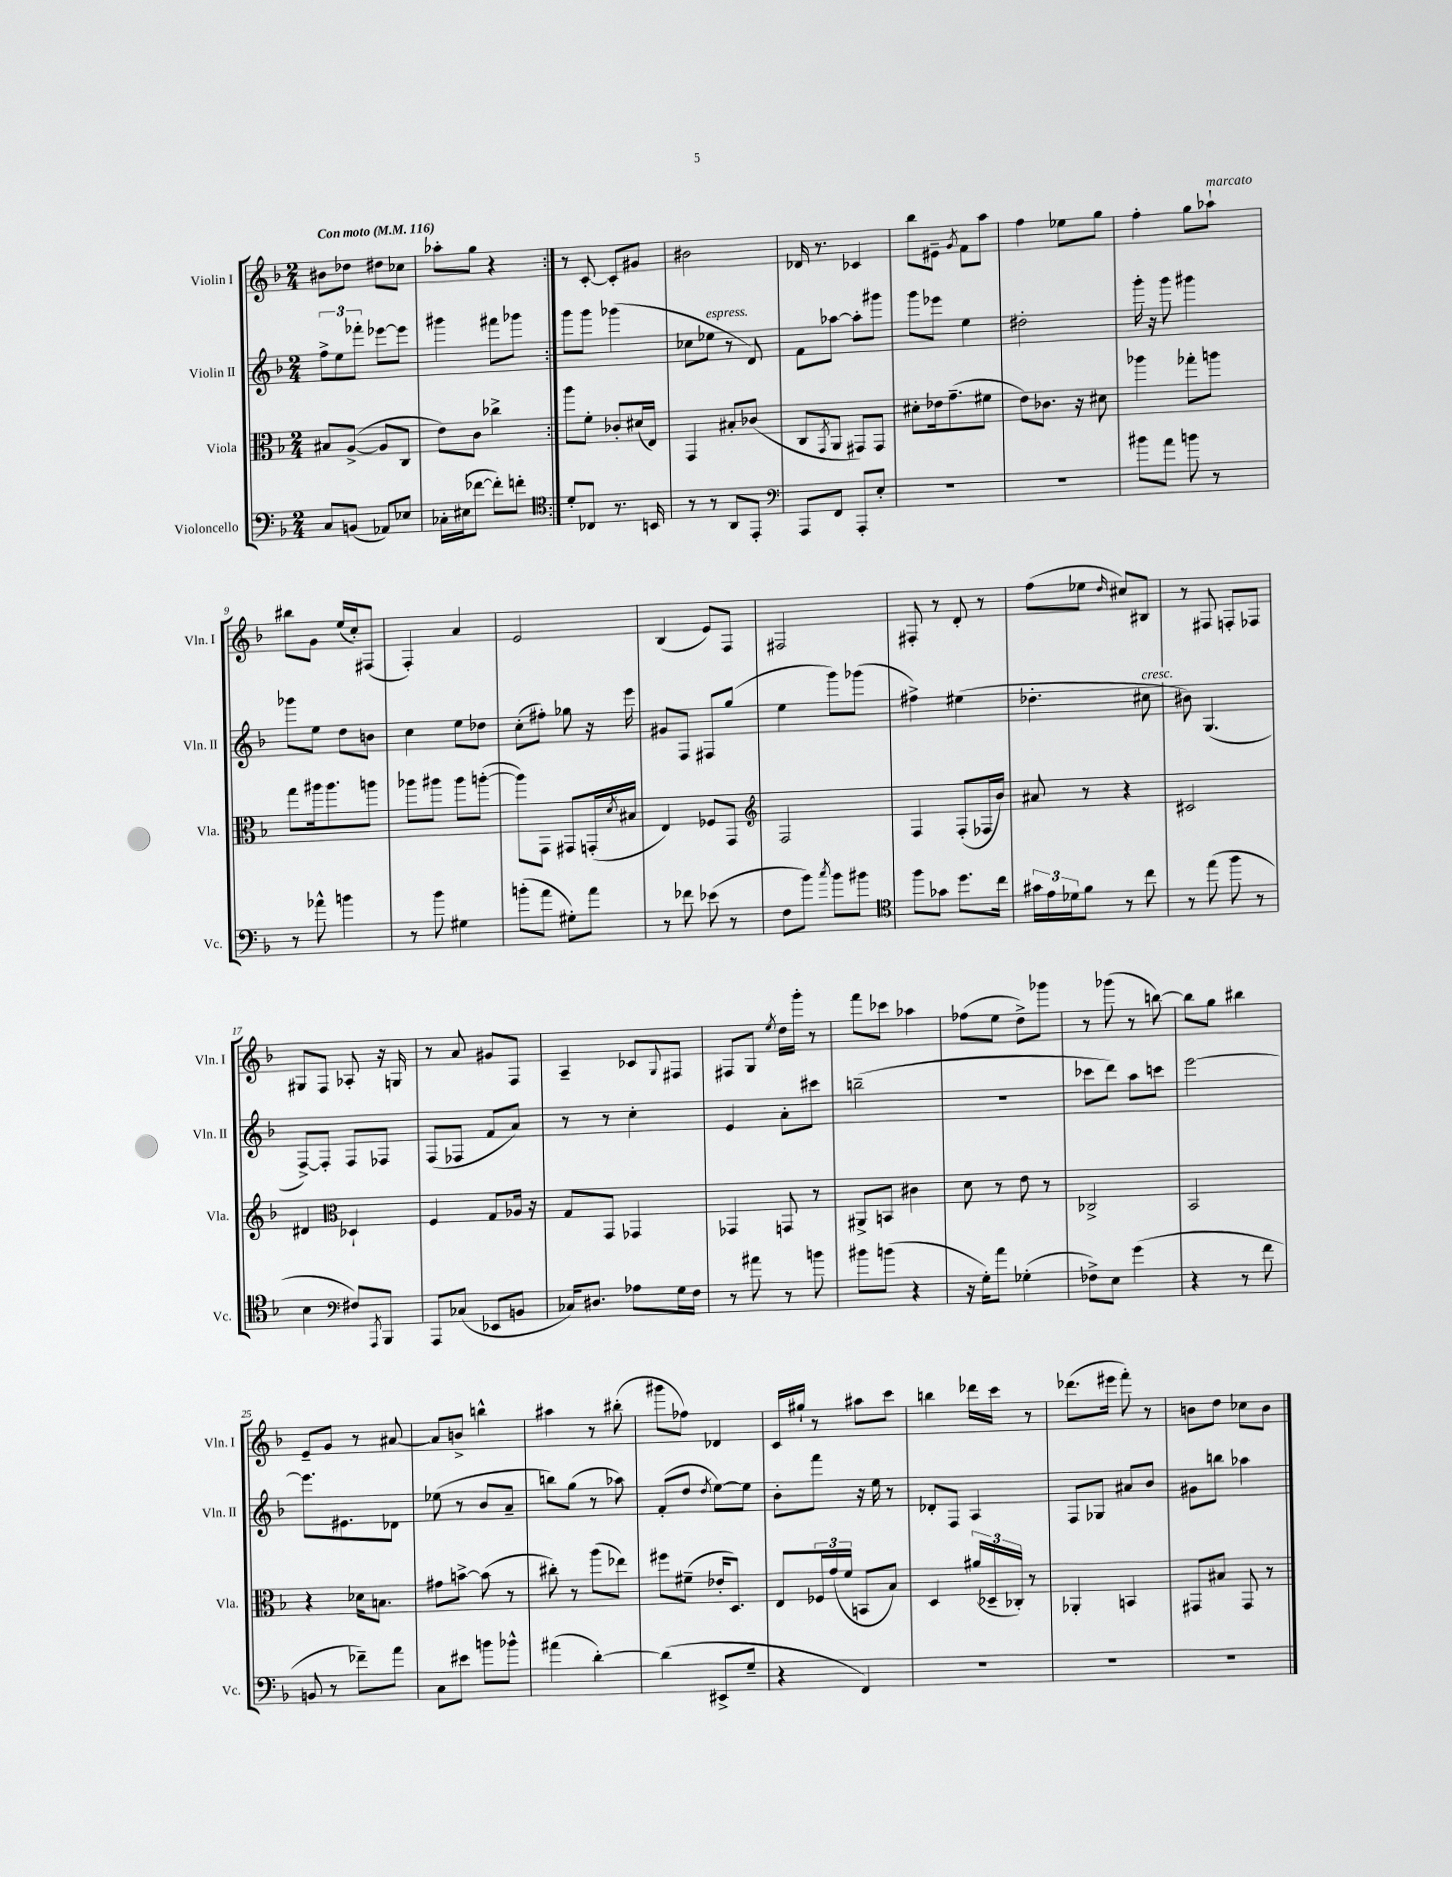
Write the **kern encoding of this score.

**kern	**kern	**kern	**kern
*staff4	*staff3	*staff2	*staff1
*clefF4	*clefC3	*clefG2	*clefG2
*k[b-]	*k[b-]	*k[b-]	*k[b-]
*M2/4	*M2/4	*M2/4	*M2/4
*MM116	*MM116	*MM116	*MM116
8C	8B#	12ff^	8b#
.	.	12ee	.
(8BB	([8A^	.	8dd-
.	.	12fff-'	.
8AA-)	8A]	[8eee-	8dd#
8E-	8C	8eee-]	8cc-
=	=	=	=
16C-'	8e)	4ggg#	8aa-'
(16E#	.	.	.
[8f-	8c	.	8gg
8f-'])	4cc-^	8fff#	4r
8f'	.	8ggg-	.
=:|!	=:|!	=:|!	=:|!
*clefC4	*	*	*
8d'	8aa	8ggg	8r
8C-	8f'	8ggg	[8c'
8.r	8c-'	(4ggg-	8c']
.	(16d#	.	8g#
16BB	16E)	.	.
=	=	=	=
8r	4GG	8cc-	2b#
8r	.	8ee-	.
8AA	8B#'	8r	.
8EE'	(8c-	8d)	.
=	=	=	=
*clefF4	*	*	*
8AAA	8C	8f	16d-
.	.	.	8.r
.	8qGG	.	.
8FF	8AA	[8aa-	.
8AAA'	8GG#)	8aa-']	4c-
8E'	8GG#	8ggg#	.
=	=	=	=
2r	8d#'	8ggg	8bb-
.	16e-	8eee-	8e#~
.	(8.g~	.	.
.	.	.	8qg
.	.	4ee	8f
.	8f#	.	8aa
=	=	=	=
2r	8e)	2dd#'	4ff
.	8.c-	.	.
.	.	.	8ee-
.	16r	.	.
.	8d#	.	8gg
=	=	=	=
8b#	4aa-	16ggg'	4ff'
.	.	16r	.
8a	.	8ggg	.
8b	8gg-'	4ggg#	8gg
8r	8aa	.	8aa-`
=	=	=	=
8r	8gg	8ggg-	8bb#
8a-^^	16aa#	8ee	8g
.	8.aa#	.	.
4b	.	8dd	(16ee
.	.	.	16cc')
.	8aa	8b	(8F#
=	=	=	=
8r	8aa-	4cc	4F')
8b-	8aa#	.	.
4G#	8aa#	8ee	4a
.	([8aa'	8dd-	.
=	=	=	=
(8b'	8aa])	(8cc'	2e
8a	8GG	8ff#')	.
8G#')	8GG#	8gg-	.
8a	(16GG'	16r	.
.	8qd	.	.
.	16B#	16eee	.
=	=	=	=
8r	4E)	8g#	(4B-
8f-	.	8F	.
(8e-	8F-	8F#	8e)
8r	8GG	(8gg	8F
=	=	=	=
*	*clefG2	*	*
8F	2F	4ee	2F#
8b-)	.	.	.
8qcc	.	.	.
8b-	.	8ggg)	.
8b#	.	(8ggg-	.
=	=	=	=
*clefC4	*	*	*
8ff	4F	4ff#^)	8F#'
8g-	.	.	8r
8.dd	(8F'	(4ee#	8d'
.	16F-	.	8r
16cc	16b-)	.	.
=	=	=	=
24g#	8a#	4.dd-'	(8ff
24e	.	.	.
24d-	.	.	.
8f	8r	.	8ee-
.	.	.	16qqdd
8r	4r	.	8cc#)
8cc	.	8cc#	8B#
=	=	=	=
8r	2c#	8b#)	8r
(8ee	.	(4.G	8F#
8ff	.	.	8F'
8r	.	.	8F-
=	=	=	=
4B-	4d#	[8F^)	8G#
.	.	8F']	8F
*clefF4	*clefC3	*	*
8F#)	4D-`	8F	8A-'
8qAAA	.	.	.
8BBB-	.	8F-	16r
.	.	.	16G
=	=	=	=
8AAA	4F	(8F	8r
(8C-	.	8F-	8a
8EE-	8G	8f	8g#
8BB	16A-	8a)	8F
.	16r	.	.
=	=	=	=
16C-)	8G	8r	4A~
8.D#	.	.	.
.	8GG	8r	.
8A-	4GG-	4cc'	8c-
.	.	.	8qqG
16G	.	.	8F#
16F	.	.	.
=	=	=	=
8r	4GG-	4e	8F#
8a#	.	.	8G
.	.	.	8qee
8r	8GG	8a'	16dd
.	.	.	16ggg'
8b	8r	8ccc#	8r
=	=	=	=
8b#	8AA#^	(2bb~	8fff
(8b	8BB	.	8ccc-
4r	4c#	.	4aa-
=	=	=	=
16r	8d	2r	(8ff-
16G')	.	.	.
8a	8r	.	8ee
(4G-'	8e	.	8dd^)
.	8r	.	8ggg-
=	=	=	=
8F-^)	2C-^	8ccc-	8r
8E	.	8ddd)	(8ggg-
(4g	.	8aa	8r
.	.	8ccc	[8bb)
=	=	=	=
4r	2BB-	[2eee	8bb]
.	.	.	8gg
8r	.	.	4bb#
8f	.	.	.
=	=	=	=
8BB	4r	8.eee]	8e~
8r	.	.	8g
.	.	8.e#	.
8f-~)	16d-	.	8r
.	8.B	.	.
8a	.	8d-	[8a#
=	=	=	=
8C	8g#	(8ee-	8a#]
8e#	[8b^	8r	8b^
8b	(8b]	8b-	4bb^^
8b-^^	8r	8a~	.
=	=	=	=
(4a#	8cc#')	8bb)	4aa#
.	8r	(8gg	.
[4d')	(8aa	8r	8r
.	8ee-)	8aa-)	(8bb#'
=	=	=	=
(4d]	8ff#	(8f'	8ggg#
.	(8f#~	8dd	8ff-)
.	.	8qdd	.
8EE#^	16e-'	[8ee)	4d-
.	8.D)	.	.
8G~	.	8ee]	.
=	=	=	=
4r	8E	8b-'	16c
.	.	.	16gg#`
.	24F-	8fff	8r
.	(24g	.	.
.	24f	.	.
4FF)	8BB	16r	8aa#
.	.	16ee	.
.	8B-)	8r	8ccc
=	=	=	=
2r	4D	8d-'	4bb
.	.	8F	.
.	(24a#	4A	16ddd-
.	24D-~	.	.
.	.	.	16ccc
.	24C-')	.	.
.	8r	.	8r
=	=	=	=
2r	4AA-'	8F	(8.ddd-
.	.	8G-	.
.	.	.	16eee#
.	4BB	8a#	8fff')
.	.	8b-	8r
=	=	=	=
2r	8GG#	8g#	8b
.	8B#	8bb	8dd
.	8GG#	4aa-	8cc-
.	8r	.	8b
==	==	==	==
*-	*-	*-	*-
